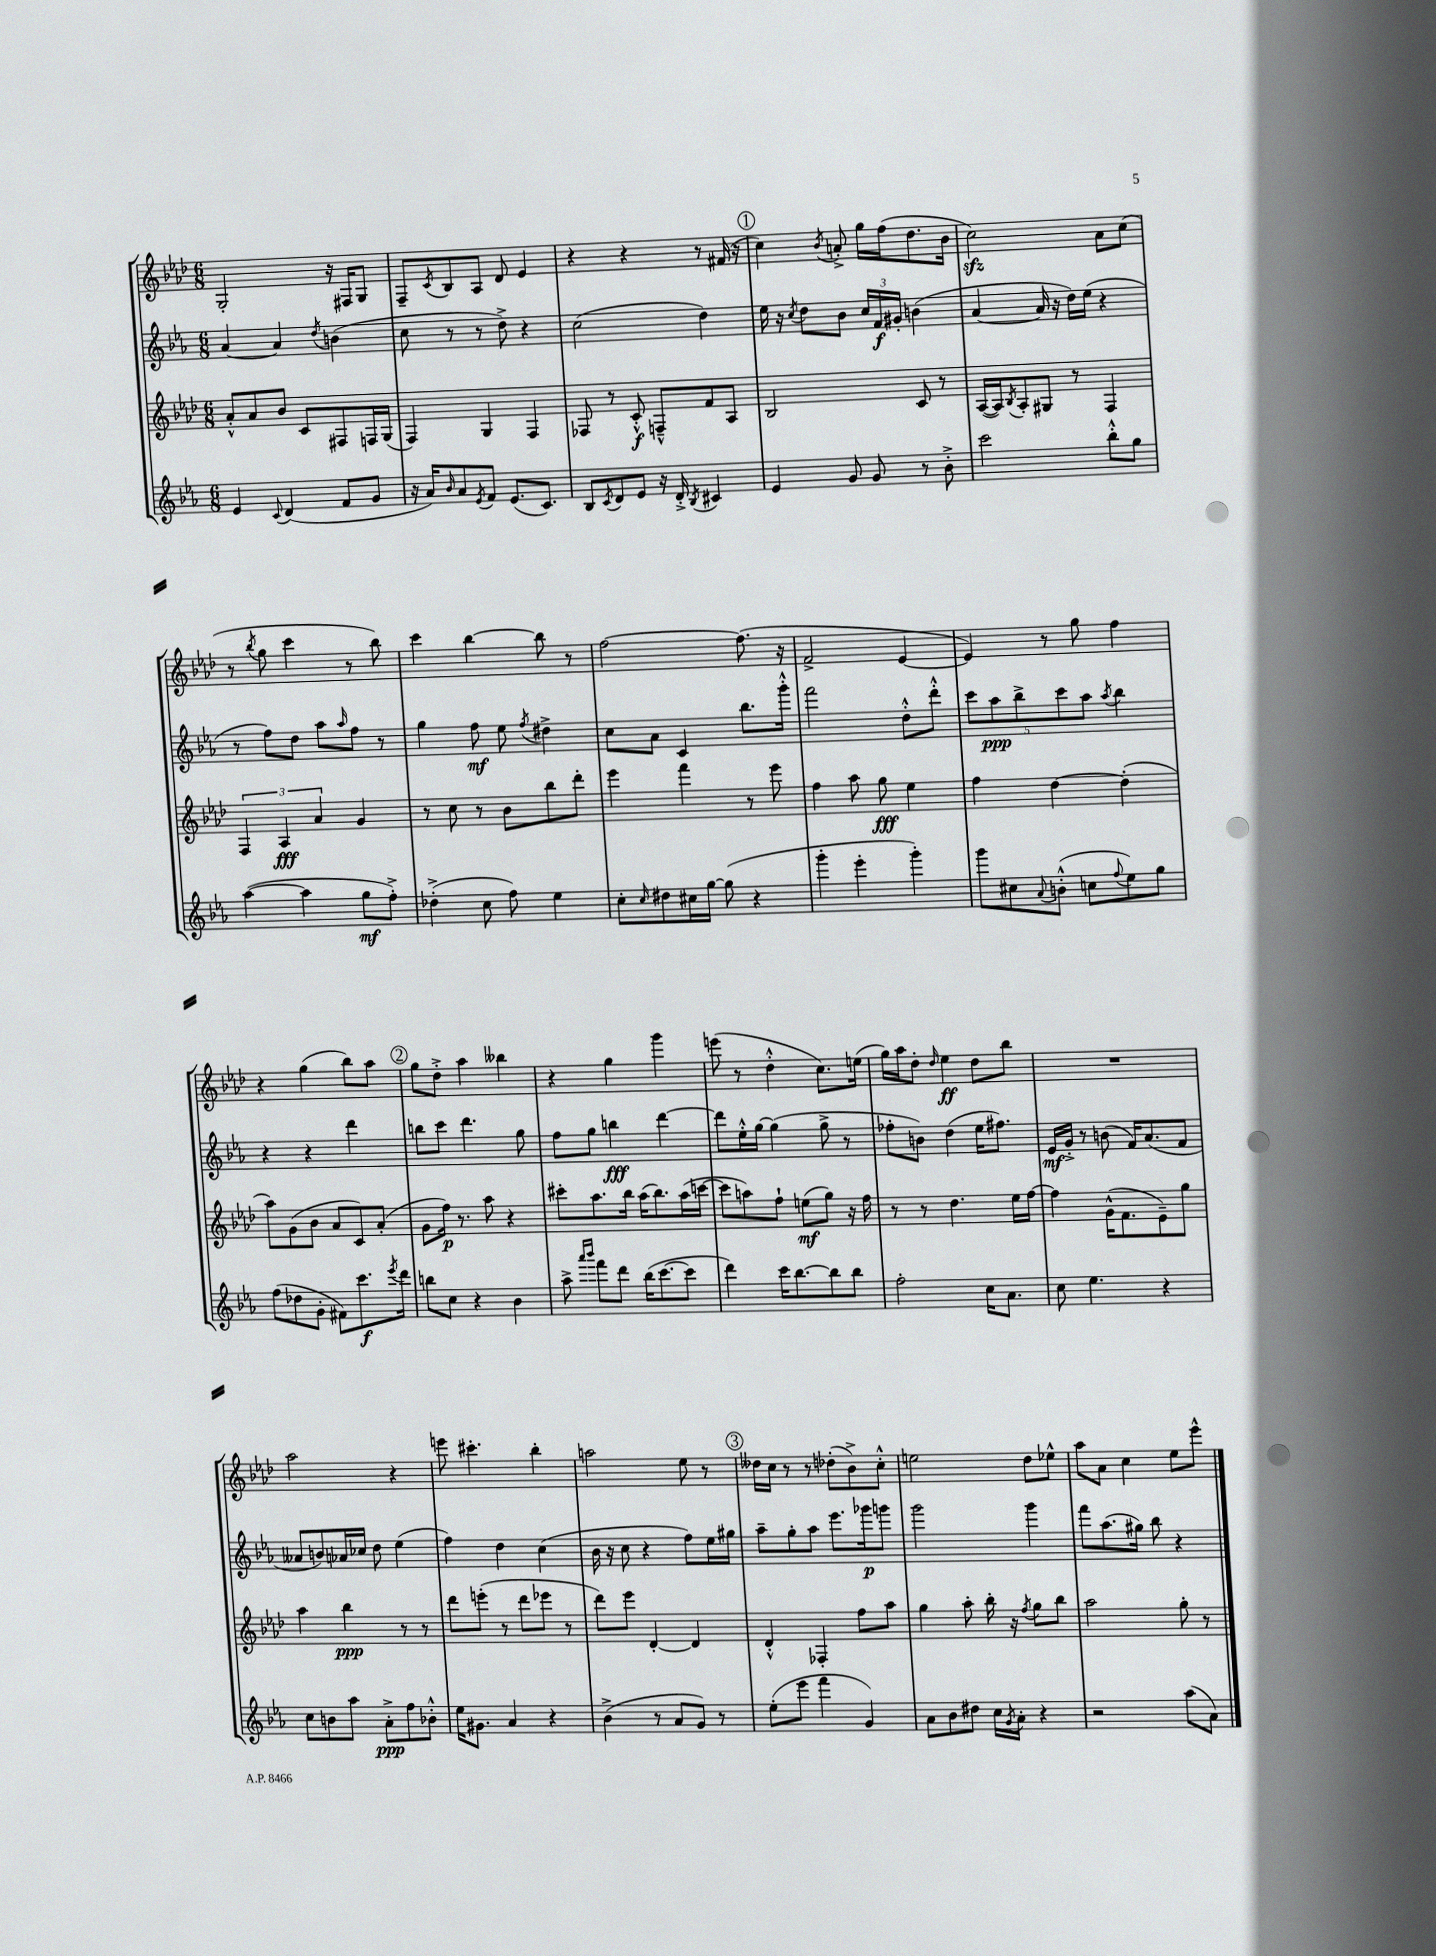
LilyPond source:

<<
\new StaffGroup <<
\new Staff = "s0" {
    \clef treble \key aes \major \numericTimeSignature \time 6/8
    g2-. r16 fis16 g8 |
    f8-- \acciaccatura { c'8 } bes8 aes8 des'8 ees'4 |
    r4 r4 r8 fis'16( r16 |
    \mark \markup { \circle "1" } c''4) \acciaccatura { bes'8 } a'8-.-> g''16 f''16( des''8. bes'16 |
    c''2\sfz) aes'8 c''8( |
    r8 \acciaccatura { bes''8 } g''8 c'''4 r8 bes''8) |
    c'''4 bes''4~ bes''8 r8 |
    f''2~ f''8.( r16 |
    f'2-> ees'4~ |
    ees'4) r8 g''8 f''4 |
    r4 g''4( bes''8) aes''8 |
    \mark \markup { \circle "2" } g''8 des''8-.-> aes''4 beses''4 |
    r4 g''4 g'''4 |
    e'''8( r8 des''4-.-^ c''8.) e''16( |
    g''16) aes''16 des''8-. \grace { des''16 } ees''4\ff des''8 bes''8 |
    R2. |
    aes''2 r4 |
    e'''8 cis'''4.-. bes''4-. |
    a''2 ees''8 r8 |
    \mark \markup { \circle "3" } deses''16 c''16 r8 r8 des''8-.( bes'8->) c''8-.-^ |
    e''2 des''8 ees''8-^ |
    aes''8 aes'8 c''4 ees''8 ees'''8-^ \bar "|." |
}
\new Staff = "s1" {
    \clef treble \key ees \major \numericTimeSignature \time 6/8
    aes'4~ aes'4 \acciaccatura { d''8 } b'4( |
    c''8 r8 r8 d''8->) r4 |
    c''2( d''4) |
    \mark \markup { \circle "1" } ees''16 r16 \acciaccatura { c''8 } d''8 bes'8 \tuplet 3/2 { c''16 f'16\f gis'16-. } b'4( |
    aes'4~ aes'16 r16 d''16) ees''16( r4 |
    r8 f''8) d''8 aes''8 \grace { aes''16 } f''8 r8 |
    g''4 f''8\mf ees''8 \acciaccatura { f''8 } dis''4-> |
    c''8 aes'8 c'4 bes''8. g'''16-.-^ |
    f'''2 d''8-.-^ d'''8-.-^ |
    \tuplet 5/4 { c'''8 aes''8\ppp bes''8-> c'''8 aes''8 } \acciaccatura { aes''8 } bes''4 |
    r4 r4 d'''4 |
    \mark \markup { \circle "2" } b''8 c'''8 d'''4. g''8 |
    f''8 g''8 b''4\fff d'''4~ |
    d'''8 ees''16-.-^ g''16~ g''4( g''8-> r8 |
    fes''8-. b'8) d''4( ees''16 fis''8.) |
    ees'16\mf g'16-.-> r8 b'8( f'16) aes'8.( f'8 |
    aeses'8 b'8) aes'16 ces''16 d''8 ees''4( |
    f''4) d''4 c''4( |
    bes'16 r16 c''8 r4 f''8) ees''16 gis''16 |
    \mark \markup { \circle "3" } aes''8-- g''8-. aes''8 ees'''8. ges'''16\p g'''8 |
    g'''2 g'''4 |
    f'''8 aes''8.( gis''16) bes''8 r4 \bar "|." |
}
\new Staff = "s2" {
    \clef treble \key aes \major \numericTimeSignature \time 6/8
    aes'8-.-^ aes'8 bes'8 c'8 fis8 f16 g16( |
    f4) g4 f4 |
    fes8 r8 c'8-.-^\f f8---^ f'8 aes8 |
    \mark \markup { \circle "1" } bes2 c'8 r8 |
    aes16~( aes16) \acciaccatura { bes8 } aes8-. gis8 r8 f4 |
    \tuplet 3/2 { f4 aes4\fff aes'4 } g'4 |
    r8 c''8 r8 bes'8 bes''8 des'''8-. |
    ees'''4 f'''4 r8 ees'''8 |
    f''4 aes''8 g''8\fff ees''4 |
    f''4 des''4~ des''4-.( |
    aes''8) g'8( bes'8 aes'8 c'8) aes'8-.( |
    \mark \markup { \circle "2" } g'8 f''16\p) r8. aes''8 r4 |
    cis'''8-. aes''8. bes''16 aes''16( bes''8.) aes''16( c'''16~ |
    c'''8 a''8) f''8-! e''8\mf( g''8) r16 f''16 |
    r8 r8 des''4. ees''16 f''16~ |
    f''4 g'16-^( f'8. ees'8--) g''8 |
    aes''4 bes''4\ppp r8 r8 |
    des'''8 e'''8-.( r8 des'''8 ees'''8 r8 |
    des'''8) ees'''8 des'4~-. des'4 |
    \mark \markup { \circle "3" } des'4-.-^ fes4-. f''8 aes''8 |
    g''4 aes''8-. bes''16-. r16 \acciaccatura { f''8 } g''8 bes''8 |
    aes''2 g''8-. r8 \bar "|." |
}
\new Staff = "s3" {
    \clef treble \key ees \major \numericTimeSignature \time 6/8
    ees'4 \appoggiatura { c'8 } d'4( f'8 g'8 |
    r16 aes'16) \grace { bes'16 } aes'8 \acciaccatura { ees'8 } f'8 ees'8.( c'8.) |
    bes8 \acciaccatura { c'8 } d'8 ees'8 r16 d'16-.-> \acciaccatura { bes8 } cis'4 |
    \mark \markup { \circle "1" } ees'4 g'8 g'8 r8 bes'8-.-> |
    c'''2 bes''8-.-^ g''8 |
    aes''4~( aes''4 g''8\mf f''8-.->) |
    des''4-.->( c''8 f''8) ees''4 |
    c''8-. \grace { c''16 } dis''8 cis''16 g''16~ g''8( r4 |
    g'''4-. ees'''4-. g'''4-.) |
    g'''8 cis''8 \appoggiatura { aes'8 } b'8-.-^( c''8 \appoggiatura { f''8 } ees''8) g''8 |
    f''8( des''8 g'8-. fis'8) c'''8.\f \acciaccatura { ees'''8 } d'''16 |
    \mark \markup { \circle "2" } b''8 c''8 r4 bes'4 |
    aes''8-> \grace { aes'''16 bes'''16 } f'''8 d'''8 bes''16( c'''8.~ c'''8 |
    d'''4) c'''16 bes''8.~ bes''8 bes''8 |
    f''2-. c''16 aes'8. |
    c''8 ees''4. r4 |
    c''8 b'8 aes''8 aes'8-.->\ppp f''8 bes'8-.-^ |
    ees''16 gis'8. aes'4 r4 |
    bes'4->( r8 aes'8 g'8) r8 |
    \mark \markup { \circle "3" } ees''8-.( ees'''8 f'''4 g'4) |
    aes'8 bes'8 dis''8 c''16 \acciaccatura { g'8 } aes'16-. r4 |
    r2 aes''8( aes'8) \bar "|." |
}
>>
>>
\layout { \context { \Score \remove "Bar_number_engraver" } }
